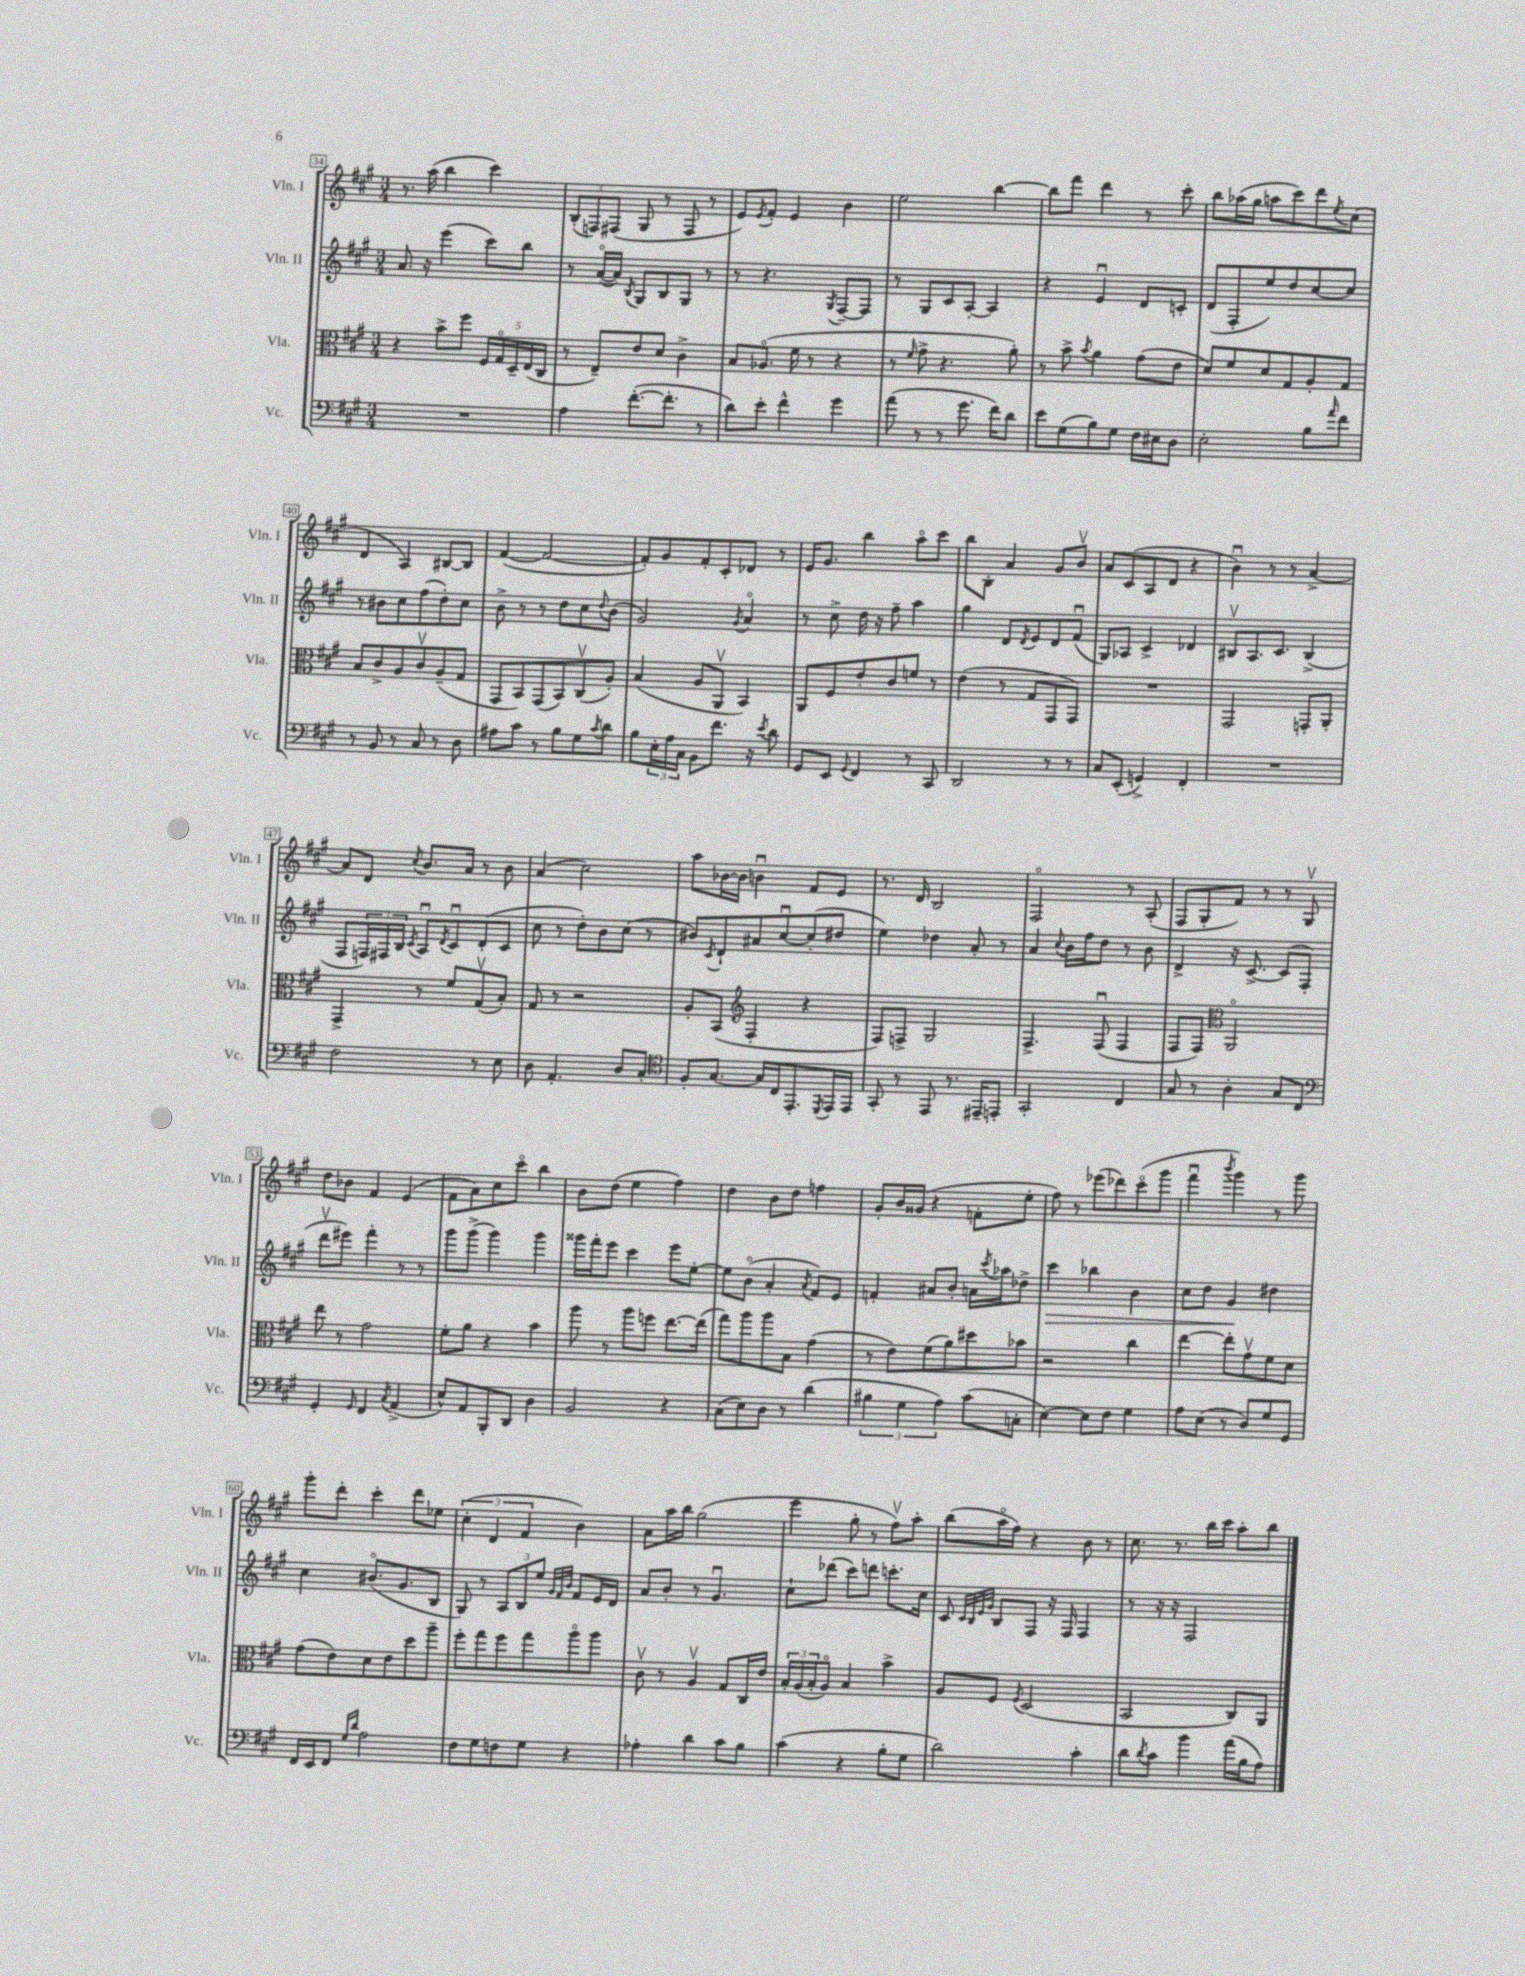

**kern	**kern	**kern	**kern
*staff4	*staff3	*staff2	*staff1
*clefF4	*clefC3	*clefG2	*clefG2
*k[f#c#g#]	*k[f#c#g#]	*k[f#c#g#]	*k[f#c#g#]
*M3/4	*M3/4	*M3/4	*M3/4
2.r	4r	8.a	8.r
.	.	16r	(16aa
.	8b^	(4eee	4bb
.	8ff#	.	.
.	20F#	8ccc#)	4ccc#)
.	20G#o	.	.
.	20D~	.	.
.	.	8bb	.
.	(20E	.	.
.	20C#	.	.
=	=	=	=
4A	8r	8r	(12B'
.	.	.	12F)
.	8E~)	([16ao	.
.	.	.	(12F#
.	.	16a])	.
.	.	8qB	.
([8.f#'	8e	8G#	8G#
.	8d	8B	8r
8.f#']	.	.	.
.	4c#^	8G#	8F#
8r	.	8r	8r
=	=	=	=
8d)	8B	8r	8e)
.	.	.	8qe
8e'	(8.A-o	4.r	8f#'
4f#^^	.	.	4e
.	16f#	.	.
.	8r	.	.
.	.	8qG#	.
4g#	4r	[8F#~	4b
.	.	8F#]	.
=	=	=	=
(8a	8r	8r	2ee
.	16qqf#	.	.
8r	8g#^	8G#	.
8r	4.r	8c#	.
8.g#	.	[8A'	.
.	.	4A]	[4bb
16f#)	.	.	.
8d	8a')	.	.
=	=	=	=
8e	8r	4r	8bb]
(8G#	8b^	.	8fff#
.	8qb	.	.
8B)	4a	4eu	4ddd
8G#	.	.	.
16F#	(8g#	8d	8r
16E#	.	.	.
8D	8e	8c'	8ccc#'
=	=	=	=
2E'	8d)	(8d	8bb
.	8f#	8F#'	(16aa-
.	.	.	16gg#
.	8d	8ee)	8aa
.	8G#	8dd	8ccc#)
8B	8A'	[8cc#	8ddd
16qqa	.	.	8qee
8f#	8G#	8cc#]	(8cc#
=	=	=	=
8r	8B	8r	4d
8BB	8c#^	8b#	.
8r	8A	8cc#	4A)
8C#	8c#v	(8ff#	.
8r	(8A~	8dd')	[8B#
8D	8G#	8cc#	8B#]
=	=	=	=
8A#	8GG#	8b^	([4f#
8c#	8BB)	8r	.
8r	(8GG#	8r	2f#_
8B	8BB)	8dd	.
8G#	(8C#v	8cc#	.
8qc#	.	8qqdd	.
8d	8A')	(8b	.
=	=	=	=
8B	(4B	2g#)	8f#'])
24E'	.	.	8g#
24A	.	.	.
24C#	.	.	.
8BB	8A	.	8f#'
8.f#	8AAv	.	8c#'
.	.	8qg#	.
.	4BB)	4ao	8d-
16r	.	.	.
8qe	.	.	.
8d	.	.	8r
=	=	=	=
8GG#	8AA	8r	16e
.	.	.	8.g#
8EE	8F#	8cc#^	.
8qqGG#	.	.	.
4FF#	8e'	16dd	4bb
.	.	16r	.
.	8c#	8ff#~	.
8r	8f	4aa	8aao
8CC#	8r	.	8ccc#
=	=	=	=
2DD	(4e	4gg#	8bb
.	.	.	8B'
.	8r	8d	4a
.	.	8qd	.
.	8G#	8e	.
8r	8GG#	8d	8g#
8r	8GG#)	(8f#u	8bv
=	=	=	=
8C#	2.r	8G#)	8a
(8EE'	.	8A-	(8c#
4GG^)	.	4c#^	8A
.	.	.	8d
4FF#'	.	4d-	4r
=	=	=	=
2.r	2GG#	8B#v	4bu)
.	.	8.A	.
.	.	.	8r
.	.	8.c#	.
.	.	.	8r
.	8GG'	(4B#^	[4a^
.	8AA'	.	.
=	=	=	=
2F#	4GG#^	8F#	8a]
.	.	24F)	8d
.	.	24F#	.
.	.	24B	.
.	.	8qc#	8qcc#
.	8r	8Au	8.b
.	.	8qd	.
.	8f#	8c#u	.
.	.	.	16a
8r	(8G#v	(8d'	8r
8E	8B')	8c#	8b
=	=	=	=
8D	8G#	8cc#	(4a
4.AA'	8r	8r	.
.	2r	8dd')	2cc#)
.	.	8b	.
8D	.	(8cc#	.
8C#'	.	8r	.
=	=	=	=
*clefC4	*	*	*
8F#'	8A'	8b#)	8aa
.	.	8qc#	.
[8.G#	(8BB	8d`	[16b-
.	.	.	16b-]
*	*clefG2	*	*
.	4F#'	8a#	4bu
16G#]	.	.	.
16C#	.	[8cc#u	.
8.EE'	.	.	.
.	4r	(8cc#']	8f#
8qDD	.	.	.
16EE	.	8dd#	8e
16EE	.	.	.
=	=	=	=
8GG#'	8F#)	4ee)	8.r
8r	8F^	.	.
.	.	.	16d
8EE	2G#	4dd-	2B
8.r	.	.	.
.	.	8a'	.
16EE#~	.	.	.
8EE'	.	8r	.
=	=	=	=
2GG#'	4.F#^	4a	2F#o
.	.	8qqcc#	.
.	.	16b	.
.	.	16ff#	.
.	(8F#u	8dd	.
4C#	4F#	8r	8r
.	.	8b	(8A'
=	=	=	=
8G#	8F#	4d^	8F#
8r	8F#)	.	8G#'
*	*clefC3	*	*
4A'	2AAo	16r	8f#)
.	.	[8.c#^	.
.	.	.	8r
8G#	.	(8c#]	8r
8C#	.	8F#'	8G#v
=	=	=	=
*clefF4	*	*	*
4GG#'	8ee	8dddv	8dd
.	8r	8eee#)	8b-
16qqGG#	.	.	.
4FF#	2g#	4fff#'	4f#
8qC#	.	.	.
(4AA^	.	8r	(4e
.	.	8r	.
=	=	=	=
8E^^)	8f#'	8ggg#	8f#
8AA	8a	(8ggg#^	8a)
8BBB'	4r	4ggg#)	8cc#
8DD	.	.	8ccc#o
4D	4b	4ggg#	4bb
=	=	=	=
2BB	8aa	16ggg##	8b
.	.	16fff#'	.
.	8r	8eee	(8dd
.	8aa	4ccc#	4ee
.	8ff	.	.
4r	[8.ee	8eee	4ff#)
.	.	[8ee'	.
.	(16ee]	.	.
=	=	=	=
(8C#	8gg#)	8ee]	4dd
8E)	8aa	(8bo	.
8D	8aa	4a'	8b
8r	8B	.	8dd
.	.	8qa	.
(4d	(4g#	8f#)	4ff
.	.	8e	.
=	=	=	=
6B#	8r	4f'	8g#'
.	8e)	.	16b
6G#	.	.	.
.	.	.	(16g##
.	(8f#	8a#	4r
6A)	.	.	.
.	8a)	8b'	.
(8c#	8dd#	16a	8f'
.	.	8qccc#	.
.	.	16aa-	.
8C'	8b-	8dd-^	8ee'
=	=	=	=
[4E)	2r	4ccc#	8ff#)
.	.	.	8r
8E]	.	4bb-	(8eee-
8F#	.	.	8ddd-)
4G#	4cc#	4b	(8ccc#o
.	.	.	8ggg#
=	=	=	=
8A	[4ee	8cc#	4fff#u
(8E	.	8dd	.
.	.	.	8qbbb
8r	8ee']	4g#	4ggg#)
8D)	8g#v	.	.
8G#	8f#	4dd#	8r
8GG#	8d	.	8ggg#
=	=	=	=
16FF#	(8g#	4cc#	8ggg#'
16EE	.	.	.
8FF#	8e)	.	8ddd'
16qqG#	.	.	.
16qqd	.	.	.
2A	8d	(8.b#o	4ccc#'
.	8e	.	.
.	.	8.g#	.
.	8dd	.	8ddd
.	8aa~	8B	8ee-
=	=	=	=
8F#	8ff#'	8G#)	(6cc#'
8G#	8gg#	8r	.
.	.	.	6d
8F	8ff#	12A	.
.	.	12B	6f#
8G#	8gg#	.	.
.	.	12ee	.
.	.	32qqg#	.
.	.	32qqf#	.
.	.	32qqb	.
4r	8aao	8f#	4b)
.	8aa	16e	.
.	.	16d	.
=	=	=	=
4A-'	8c#v	8a	8a
.	8r	8b'	16aa
.	.	.	16bb
4d	4Av	8r	(2gg#
.	.	4.g#u	.
8c#	8G#	.	.
8B	16C#	.	.
.	16e	.	.
=	=	=	=
(4c#	24B'	8cc#`	4eee
.	(24A	.	.
.	24B'	.	.
.	8Ao)	(8ddd-	.
4r	4B	8ccc#)	8gg#'
.	.	8ddd	8r
8B'	4b^	8.ccc'	8ff#v)
8G#	.	.	8aa'
.	.	16cc#	.
=	=	=	=
2d)	8A	8c#	(8bb
.	.	32qqc#	.
.	.	32qqB	.
.	.	32qqe	.
.	.	32qqg#	.
.	8F#	8B	16aao
.	.	.	16ff#)
.	8qF#	.	.
.	(2D	8F#	4r
.	.	16r	.
.	.	16F#	.
4c#'	.	4F#	8b
.	.	.	8r
=	=	=	=
8d	2BB	8r	8.cc#
8qd	.	.	.
8c#	.	16r	.
.	.	16r	8.r
4b	.	2F#	.
.	.	.	16bb
.	.	.	16ccc#
(16a	8C#)	.	8aa'
16B	.	.	.
8A)	8AA	.	8bb
==	==	==	==
*-	*-	*-	*-
